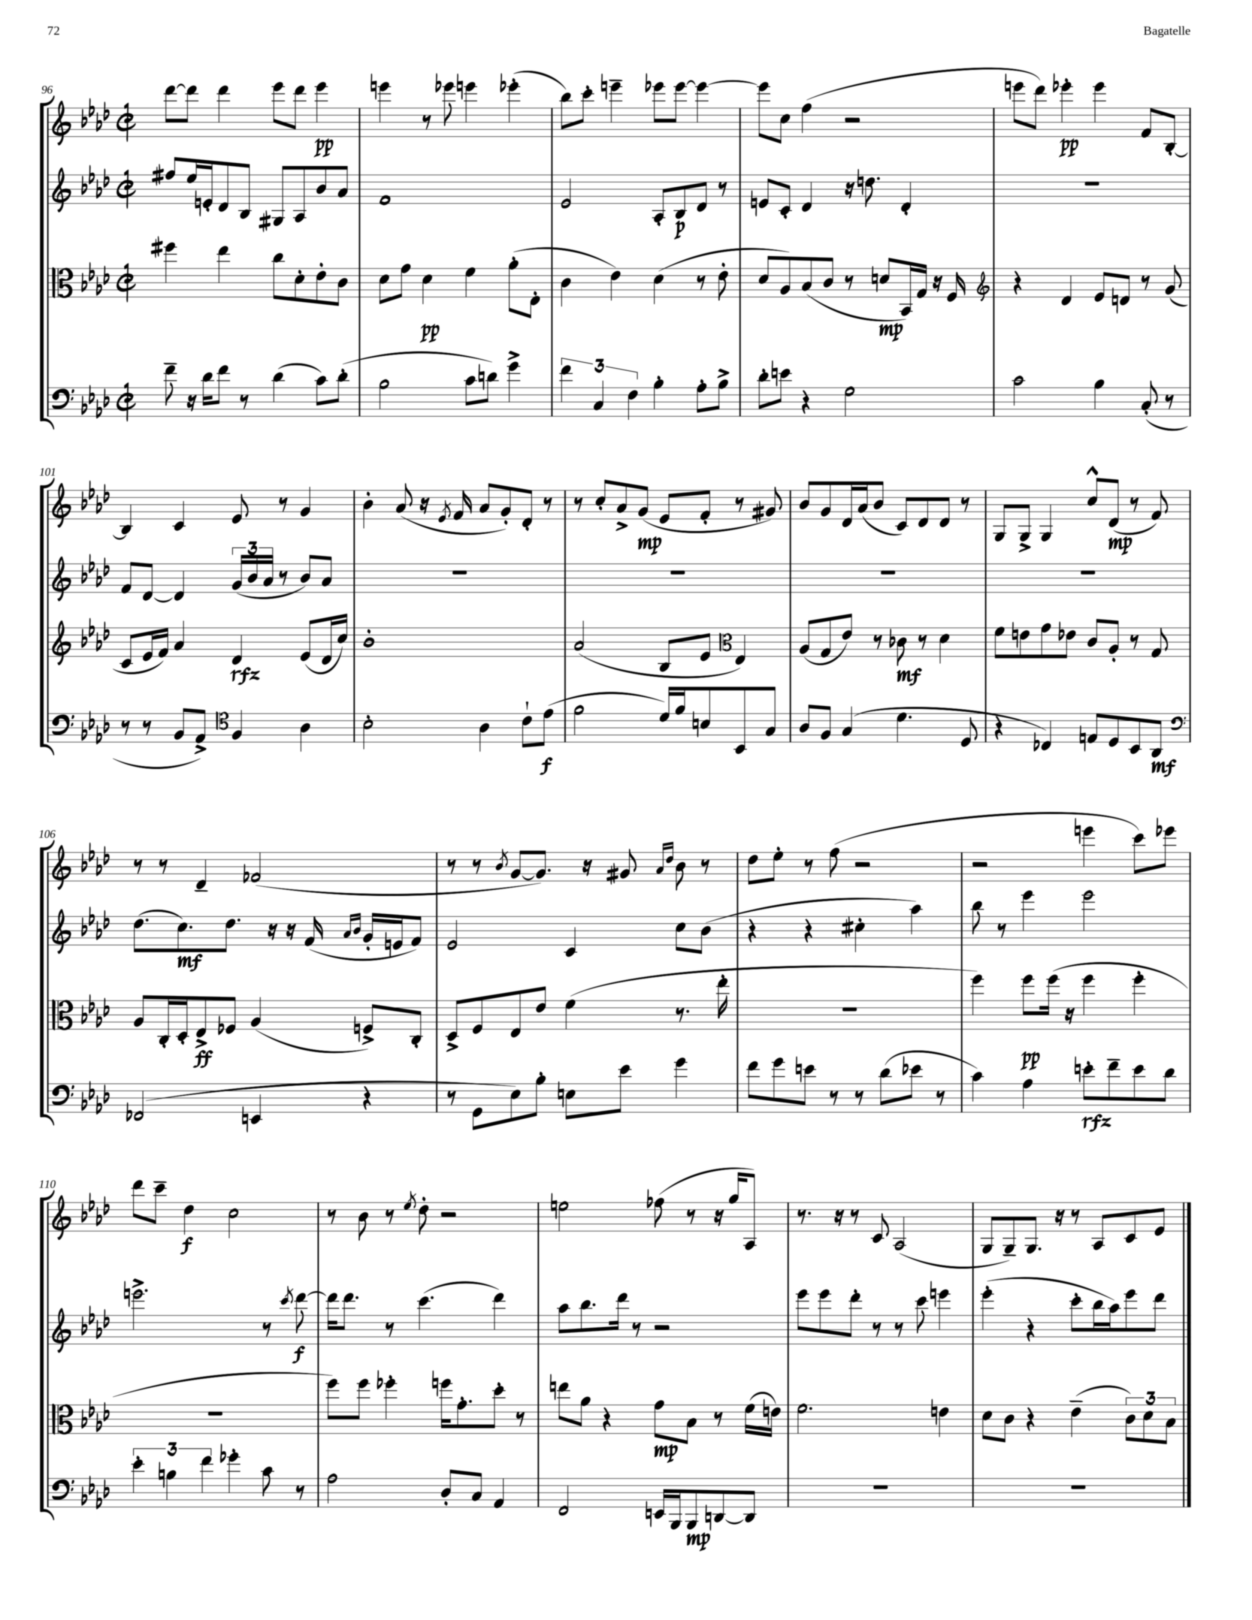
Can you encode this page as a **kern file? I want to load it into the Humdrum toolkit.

**kern	**kern	**kern	**kern
*staff4	*staff3	*staff2	*staff1
*clefF4	*clefC3	*clefG2	*clefG2
*k[b-e-a-d-]	*k[b-e-a-d-]	*k[b-e-a-d-]	*k[b-e-a-d-]
*M2/2	*M2/2	*M2/2	*M2/2
*met(c|)	*met(c|)	*met(c|)	*met(c|)
8f~\	4ff#\	8ff#/L	[8ddd-\L
16r	.	16ee-/L	8ddd-\]J
16d-\LK	.	16e'/J	.
8f\J	4ee-\	8d-/	4ddd-\
8r	.	8B-/J	.
(4d-\	8cc\L	8G#/L	8eee-\L
.	8d-'\	8A-/	8ddd-\J
8c\L)	8e-'\	8b-/	4eee-\
(8d-'\J	8c\J	8a-/J	.
=	=	=	=
2B-\	8d-\L	1f	4eee\
.	8g\J	.	.
.	4d-\	.	8r
.	.	.	8eee-\
8c\L	4f\	.	4eee\
8d\J)	.	.	.
4g^\	(8a-'\L	.	(4eee-'\
.	8E-'\J	.	.
=	=	=	=
6f\	4c\	2e-/	8bb-\L)
.	.	.	8ccc'\J
6C/	.	.	.
.	4e-\)	.	4eee~\
6F\	.	.	.
4B-'\	(4d-\	8A-'/L	8eee-\L
.	.	8B-/	[8eee-\J
8A-'\L	8r	8d-/J	4eee-\_
8B-^\J	8e-'\	8r	.
=	=	=	=
8d-'\L	8d-/L	8e/L	8eee-\]L
8e\J	8A-/)	8c'/J	8cc\J
4r	(8B-/	4d-/	(4ff\
.	8c/J	.	.
2G\	8r	16r	2r
.	.	8.dd\	.
.	8d/L	.	.
.	16BB-/L)	4d-'/	.
.	16G/JJ	.	.
.	16r	.	.
.	16F/	.	.
=	=	=	=
*	*clefG2	*	*
2c\	4r	1r	8eee\L
.	.	.	8ddd-\J)
.	4d-/	.	4eee-'\
4B-\	8e-/L	.	4eee-\
.	8d/J	.	.
(8C'/	8r	.	8f/L
8r	(8g/	.	[8B-'/J
=	=	=	=
8r	8c/L	8f/L	4B-/]
8r	16e-/L	[8d-/J	.
.	16f/JJ)	.	.
8BB-/L	4a-/	4d-/]	4c/
8AA-^/J)	.	.	.
*clefC4	*	*	*
4F/	4d-/	(24g/LL	8e-/
.	.	24b-/	.
.	.	24a-/JJ	.
.	.	8r	8r
4A-\	(8e-/L	8b-/L)	4g/
.	16d-/L	8a-/J	.
.	16cc/JJ)	.	.
=	=	=	=
2B-'\	1b-'	1r	4b-'\
.	.	.	(8a-/
.	.	.	16r
.	.	.	8qe-/
.	.	.	16f/
4A-\	.	.	8a-/L
.	.	.	8g'/)
8c`\L	.	.	8d-'/J
(8e-\J	.	.	8r
=	=	=	=
2f\	(2a-/	1r	8r
.	.	.	8cc'/L
.	.	.	8a-^/
.	.	.	(8g/J
16d-/LL)	8B-/L	.	8e-/L
16f/J	.	.	.
8B/	8e-/J	.	8f'/J
*	*clefC3	*	*
8BB-/	4E-/)	.	8r
8G/J	.	.	8g#/)
=	=	=	=
8A-/L	(8A-/L	1r	8b-/L
8F/J	8G/	.	8g/
(4G/	8e-/J)	.	16d-/L
.	.	.	(16a-/J
.	8r	.	8b-/J
4.d-\	8c-\	.	8c/L)
.	8r	.	8d-/
.	4d-\	.	8d-/J
8D-/	.	.	8r
=	=	=	=
4r	8f\L	1r	8G/L
.	8e\	.	8G^/J
4C-/)	8g\	.	4G/
.	8e-\J	.	.
8E/L	8c/L	.	8cc^^/L
8D-/	8A-'/J	.	(8d-/J
8BB-/	8r	.	8r
8AA-/J	8G/	.	8f/)
=	=	=	=
*clefF4	*	*	*
(2FF-/	8A-/L	(8.dd-\L	8r
.	16C'/L	.	8r
.	16D-'/J	8.cc\)	.
.	8E-^/	.	4d-~/
.	8F-/J	8.dd-\J	.
4EE/	(4A-/	.	(2f-/
.	.	16r	.
.	.	16r	.
.	.	(16f/	.
.	.	16qqa-/LL	.
.	.	16qqb-/JJ	.
4r	8F^/L)	16g'/LL	.
.	.	16e/J	.
.	8C'/J	8f/J)	.
=	=	=	=
8r	8D-^/L	2e-/	8r
8GG\L	8F/	.	8r
.	.	.	8qb-/
8E-\)	8E-/	.	[8g/L
8B-'\J	8e-/J	.	8.g/]J)
8E\L	(4f\	4c/	.
.	.	.	16r
8e-\J	.	.	8g#/
.	.	.	16qqa-/LL
.	.	.	16qqdd-/JJ
4g\	8.r	8cc\L	8b-\
.	.	(8b-\J	8r
.	16ee-'\	.	.
=	=	=	=
8f\L	1r	4r	8dd-\L
8g\	.	.	8ee-'\J
8e\J	.	4r	8r
8r	.	.	(8ff\
8r	.	4cc#'\	2r
(8d-\L	.	.	.
8e-\J	.	4aa-\)	.
8r	.	.	.
=	=	=	=
4c\)	4ff\)	8bb-\	2r
.	.	8r	.
4A-\	8ff\L	4eee-\	.
.	(16ff\Jk	.	.
.	16r	.	.
8e'\L	4ff\	2eee-\	4eee\
8f~\	.	.	.
8e\	4ff'\	.	8ccc\L)
8d-\J	.	.	8eee-\J
=	=	=	=
6e-'\	1r	2.eee^\	8ddd-\L
.	.	.	8ccc~\J
6B\	.	.	.
.	.	.	4dd-\
6f\	.	.	.
4g-'\	.	.	2cc\
8c\	.	8r	.
.	.	8qccc/	.
8r	.	[8ddd-\	.
=	=	=	=
2A-\	8ff\L)	16ddd-\]LK	8r
.	.	8.ddd-\J	.
.	8ff\J	.	8b-\
.	4ff-'\	8r	8r
.	.	.	8qee-/
.	.	(4.ccc\	8dd-'\
8D-'/L	16ff\LK	.	2r
.	8.g'\	.	.
8C/J	.	.	.
4AA-/	8dd-'\J	4ddd-\)	.
.	8r	.	.
=	=	=	=
2FF/	8ee\L	8aa-\L	2ee\
.	8a-\J	8.bb-\	.
.	4r	.	.
.	.	16ddd-\Jk	.
.	.	8r	.
16EE/LL	8g\L	2r	(8ff-\
16BBB-/J	.	.	.
8BBB-/	8B-\J	.	8r
[8DD/	8r	.	16r
.	.	.	16gg/LK
8DD/]J	(16f\LL	.	8A-/J)
.	16e\JJ)	.	.
=	=	=	=
1r	2.f\	8eee-\L	8.r
.	.	8eee-\	.
.	.	.	16r
.	.	8ddd-'\J	8r
.	.	8r	8c/
.	.	8r	(2A-/
.	.	8ccc\	.
.	4e\	4eee\	.
=	=	=	=
1r	8d-\L	(4eee-'\	8G/L
.	8c\J	.	8G~/)
.	4r	4r	8.G/J
.	.	.	16r
.	(4e-~\	8ccc'\L	8r
.	.	16bb-\L	8A-/L
.	.	16aa-\J)	.
.	12c\L)	8eee-\	8c/
.	12d-\	.	.
.	.	8ddd-\J	8e-/J
.	12B-\J	.	.
==	==	==	==
*-	*-	*-	*-
